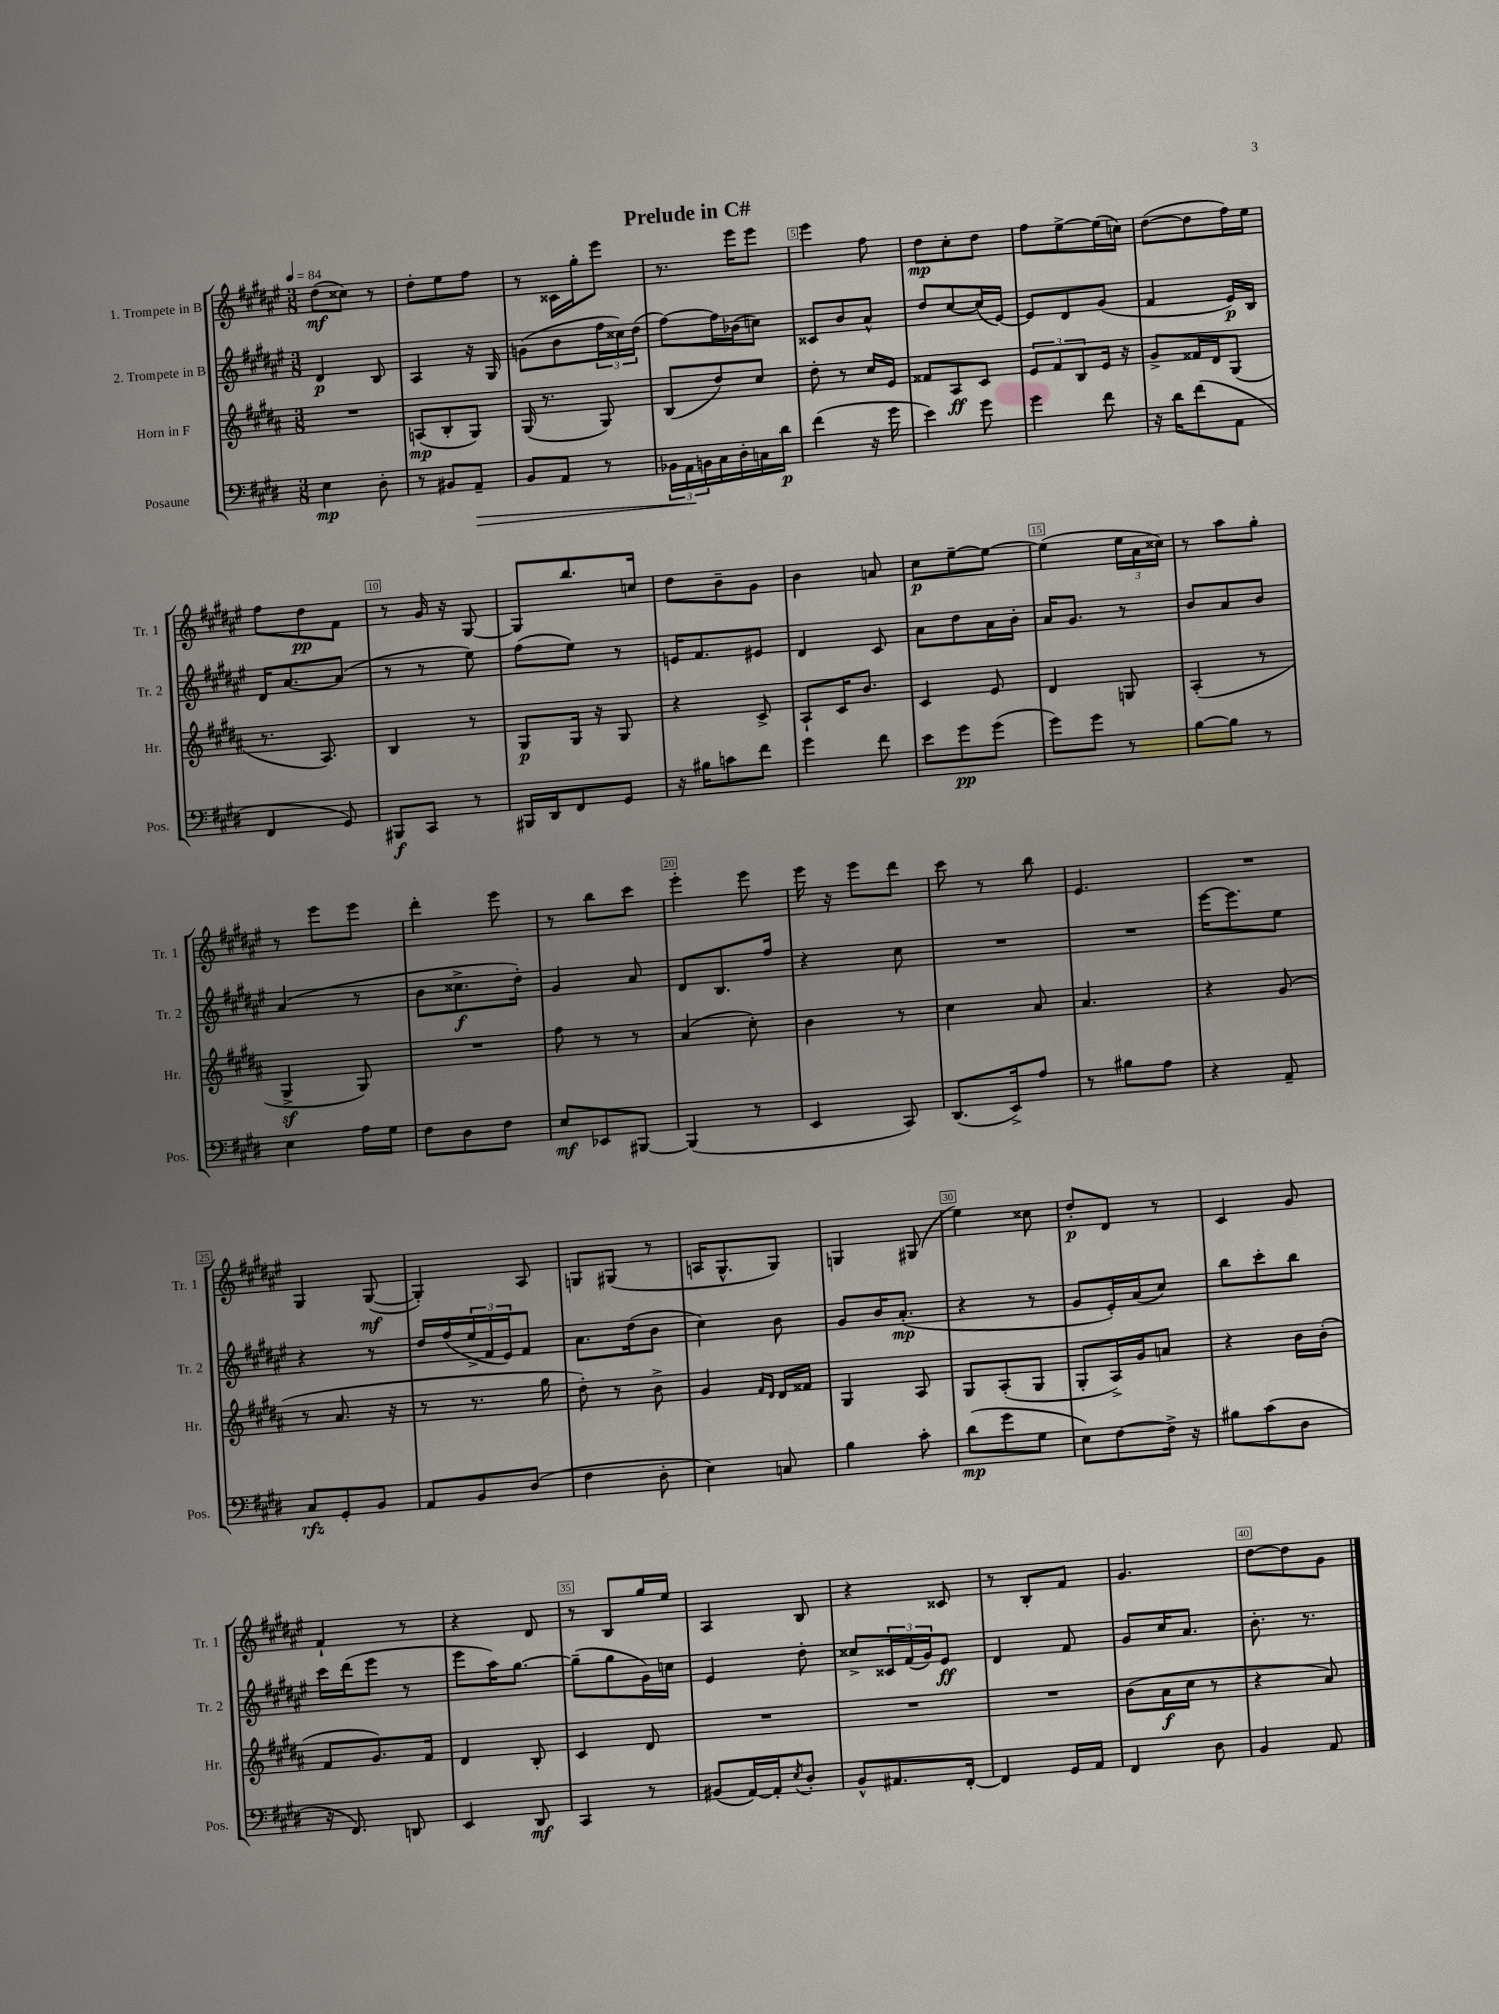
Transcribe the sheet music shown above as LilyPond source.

\header { title = "Prelude in C#" }
<<
\new StaffGroup <<
\new Staff = "s0" \with { instrumentName = "1. Trompete in B" shortInstrumentName = "Tr. 1" } {
    \clef treble \key fis \major \numericTimeSignature \time 3/8 \tempo 4 = 84
    dis''8\mf( cisis''8) r8 |
    dis''8-. eis''8 fis''8 |
    r8 cisis'16 gis''16-. eis'''8 |
    r8. eis'''16 eis'''8 |
    eis'''4 fis''8 |
    dis''8\mp cis''8-. dis''8 |
    fis''8 eis''8~-> eis''16( c''16) |
    dis''8~( dis''8 fis''16) eis''16 |
    fis''8 dis''8\pp fis'8 |
    r8 gis'16 r16 gis8~ |
    gis8 b''8. c''16 |
    dis''8 b'8-- gis'8 |
    b'4 a'8 |
    cis''8\p eis''8~-- eis''8~ |
    eis''4( \tuplet 3/2 { eis''16 ais'16 cisis''16) } |
    r8 ais''8 gis''8-. |
    r8 eis'''8 eis'''8 |
    dis'''4-. eis'''8 |
    r8 b''8 cis'''8 |
    eis'''4-. eis'''8 |
    eis'''16 r16 eis'''8 dis'''8 |
    cis'''8 r8 b''8 |
    eis'4. |
    R4. |
    gis4 gis8~\mf( |
    gis4-.) ais8 |
    g8 gis8( r8 |
    a16 gis8.-^ gis8) |
    g4 gis8( |
    eis''4) cisis''8 |
    dis''8-.\p dis'8 r8 |
    cis'4 gis'8 |
    fis'4-! r8 |
    r4 dis'8 |
    r8 b8 gis''16 eis''16 |
    ais4 b8 |
    r4 cisis'8 |
    r8 b8-. fis'8 |
    gis'4. |
    dis''8~ dis''8 gis'8 \bar "|." |
}
\new Staff = "s1" \with { instrumentName = "2. Trompete in B" shortInstrumentName = "Tr. 2" } {
    \clef treble \key fis \major \numericTimeSignature \time 3/8
    dis'4\p b8 |
    ais4 r16 gis16 |
    g'8( b'8 \tuplet 3/2 { fis''16 cisis''16) dis''16( } |
    fis''8~) fis''16 bes'16( c''8) |
    cisis'8 b'8 ais'8-^ |
    dis''8 cis''8~ cis''16( eis'16~) |
    eis'8 dis'8 gis'8( |
    fis'4 eis'16\p) b16 |
    dis'16 ais'8.~ ais'8( |
    r8 r8 eis''8) |
    fis''8( eis''8) r8 |
    e'16 fis'8. eis'8 |
    dis'4 cis'8 |
    ais'8 dis''8 ais'16 b'16-. |
    ais'16 gis'8. r8 |
    b'8 ais'8 b'8 |
    ais'4( r8 |
    b'8 cisis''8.->\f dis''16-.) |
    gis'4 ais'8 |
    dis'8 b8. fis''16 |
    r4 cis''8 |
    R4. |
    R4. |
    eis'''16~ eis'''8. eis''8 |
    r4 r8 |
    dis''16 fis''16( \tuplet 3/2 { eis''16-> fis'16 eis'16) } fis'8 |
    ais'8. dis''16( b'8 |
    cis''4) b'8 |
    gis'8 b'16 ais'8.-.\mp( |
    r4 r8 |
    gis'8 eis'16-.) ais'16( cis''8) |
    b''8 cis'''8-. b''8 |
    cis'''16 dis'''16( eis'''8 r8 |
    eis'''8 ais''16) gis''8.~ |
    gis''8--( gis''8 gis'16) c''16 |
    eis'4 dis''8-. |
    cisis''8-> \tuplet 3/2 { cisis'16 fis'16( gis'16) } eis'8\ff |
    dis'4 fis'8 |
    gis'8 cis''16 ais'8. |
    b'8.-. r8. \bar "|." |
}
\new Staff = "s2" \with { instrumentName = "Horn in F" shortInstrumentName = "Hr." } {
    \clef treble \key b \major \numericTimeSignature \time 3/8
    R4. |
    a8\mp( b8-. gis8) |
    gis16( r8. gis8) |
    b8( dis''8) cis''8 |
    dis''8-. r8 cis''16 e'16 |
    fisis'8 ais8\ff cis'8 |
    \tuplet 3/2 { e'8 fis'8 b8 } e'16 r16 |
    gis'8-> fisis'16 dis'16 gis8( |
    r8. ais8.) |
    b4 r8 |
    gis8\p gis16 r16 gis8 |
    r4 cis'8-> |
    ais8-! cis'16 b'8. |
    cis'4 e'8 |
    dis'4 g8 |
    ais4-.( r8 |
    gis4->\sf gis8) |
    R4. |
    fis''8 r8 r8 |
    ais'4( cis''8-.) |
    b'4 r8 |
    cis''4 ais'8 |
    ais'4. |
    r4 gis'8( |
    r8 ais'8. r16 |
    r8 r8. gis''16 |
    dis''8-.) r8 b'8-> |
    gis'4 \grace { fis'16 dis'16 } dis'16 fisis'16 |
    gis4 ais8 |
    gis8 ais8-.( gis8 |
    gis8-. ais16->) gis'16 a'8 |
    r4 b'16 b'16-.( |
    fis'8 gis'8.) fis'16 |
    dis'4 b8-. |
    cis'4 dis'8 |
    R4. |
    R4. |
    R4. |
    b'8( ais'16\f cis''16 r8 |
    r4 ais'8) \bar "|." |
}
\new Staff = "s3" \with { instrumentName = "Posaune" shortInstrumentName = "Pos." } {
    \clef bass \key e \major \numericTimeSignature \time 3/8
    e4\mp dis8-. |
    r8 bis,8 a,8--\> |
    b,8 a,8 r8 |
    \tuplet 3/2 { bes,16 a,16\! b,16 } cis16 dis16-. c16 dis'16\p |
    fis'4( r16 gis'16 |
    e'4) gis'8 |
    gis'4 fis'8 |
    r16 dis'16 fis'8( a,8 |
    fis,4 gis,8) |
    bis,,8\f cis,8 r8 |
    bis,,16 dis,16 fis,8 gis,8 |
    r16 bis16 c'8 fis'8 |
    gis'4 fis'8 |
    e'8 gis'8\pp gis'8( |
    gis'8) gis'8 r8 |
    b8~ b8 r8 |
    e4 a16 gis16 |
    fis8 dis8 fis8 |
    e8\mf ees,8 bis,,8~ |
    bis,,4( r8 |
    e,4 cis,8) |
    dis,8.( e,16->) a8 |
    r8 bis8 a8 |
    r4 a,8-- |
    cis8\rfz gis,8-. b,8 |
    a,8 b,8 dis8( |
    fis4 dis8-. |
    e4) c8 |
    b4 cis'8-. |
    dis'8\mp( gis'8 gis8 |
    e8) fis8~ fis16-> r16 |
    bis8 cis'8( dis8 |
    r16 fis,8.) d,8 |
    e,4 dis,8\mf |
    cis,4 r8 |
    bis,8( a,16~) a,16-. \acciaccatura { e8 } dis8-. |
    b,8-^ ais,8. fis,16~-. |
    fis,4 gis,16 a,16 |
    fis,4 dis8 |
    b,4 a,8 \bar "|." |
}
>>
>>
\layout { \context { \Score \override BarNumber.break-visibility = ##(#f #t #t) barNumberVisibility = #(every-nth-bar-number-visible 5) \override BarNumber.stencil = #(make-stencil-boxer 0.1 0.3 ly:text-interface::print) } }
